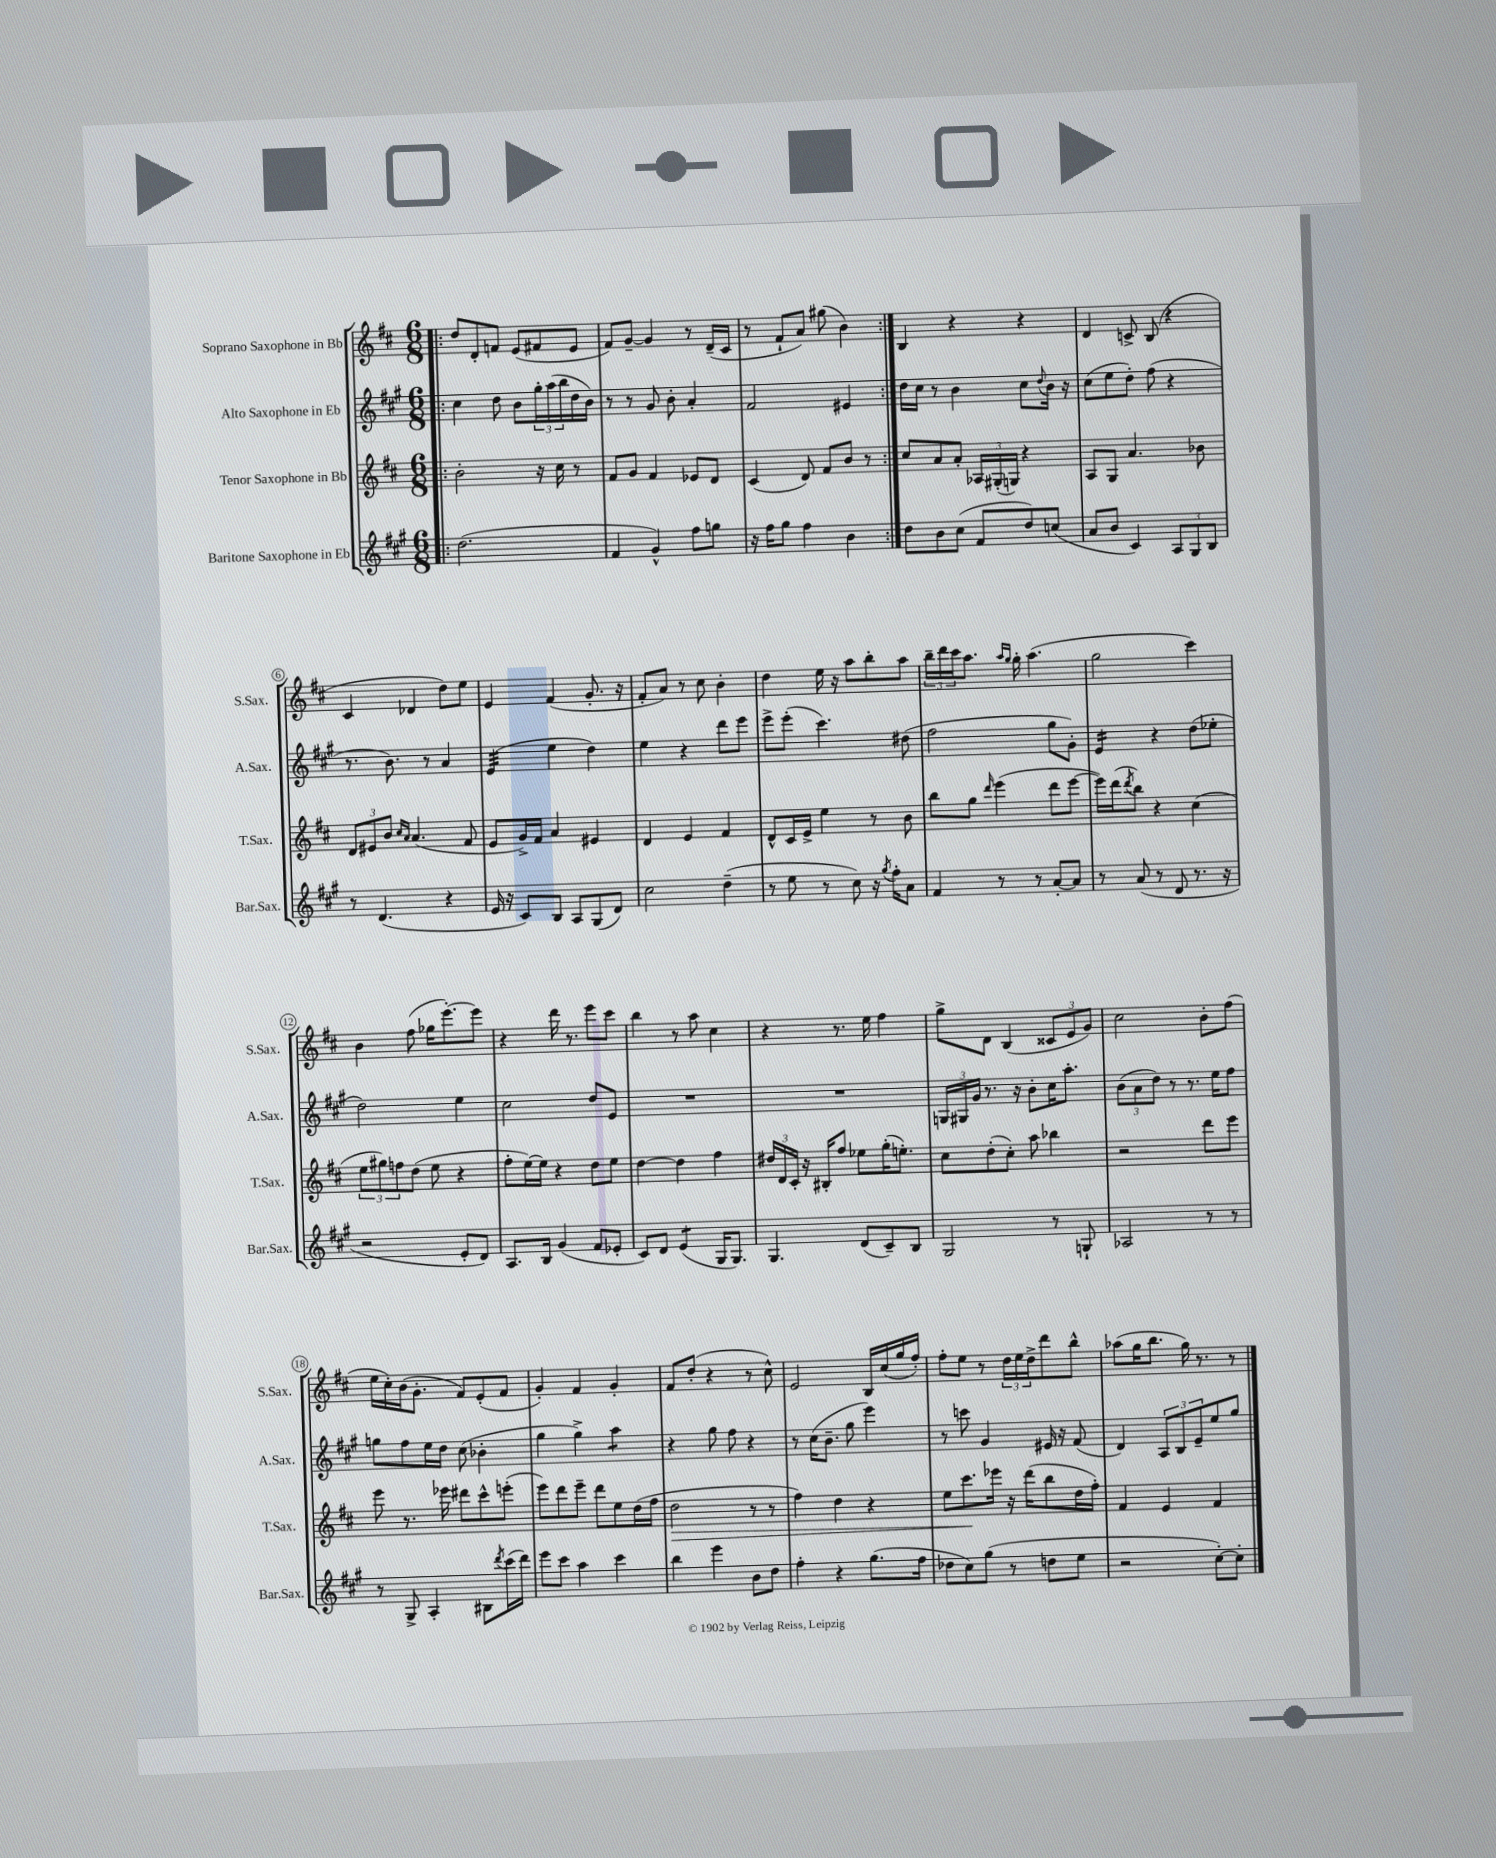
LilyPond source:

<<
\new StaffGroup <<
\new Staff = "s0" \with { instrumentName = "Soprano Saxophone in Bb" shortInstrumentName = "S.Sax." } {
    \clef treble \key d \major \numericTimeSignature \time 6/8
    \repeat volta 2 { \bar ".|:" d''8 d'8-. f'8 e'8( fis'8 e'8 |
    fis'8) g'8~-- g'4 r8 d'16--( cis'16 |
    r8 fis'8-! a'8) gis''8( b'4) | }
    b4 r4 r4 |
    d'4 c'8-> b8( r4 |
    cis'4 des'4 d''8) e''8 |
    e'4 fis'4( g'8.-. r16 |
    fis'8-. a'8) r8 cis''8 b'4-. |
    d''4 e''16 r16 a''8 b''8-. a''8 |
    \tuplet 3/2 { b''16-- d'''16 cis'''16 } a''8. \grace { a''16 g''16 } g''16-. a''4.( |
    g''2 cis'''4) |
    b'4 fis''8( ges''16 e'''8.~-.) e'''8 |
    r4 d'''16 r8. e'''8 cis'''8 |
    b''4 r8 a''8 cis''4 |
    r4 r8. e''16 fis''4 |
    g''8-> d'8 b4( \tuplet 3/2 { cisis'8 e'8 g'8) } |
    cis''2 b'8-. fis''8( |
    e''16 cis''16-.) b'16( g'8.-. fis'8) e'8-.( fis'8 |
    g'4-.) fis'4 g'4-. |
    fis'8 d''8-.( r4 r8 cis''8-^) |
    e'2 b16 cis''16( g''16 fis''16-.) |
    fis''8-. e''8 r8 \tuplet 3/2 { d''16 e''16 d''16-> } d'''8 b''8-^ |
    aes''8( g''16 b''8. g''16) r8. r8 \bar "|." |
}
\new Staff = "s1" \with { instrumentName = "Alto Saxophone in Eb" shortInstrumentName = "A.Sax." } {
    \clef treble \key a \major \numericTimeSignature \time 6/8
    \repeat volta 2 { \bar ".|:" cis''4 d''8 b'8 \tuplet 3/2 { gis''16-. a''16( b''16 } d''16 b'16) |
    r8 r8 gis'8 b'8-. a'4-. |
    fis'2 eis'4 | }
    d''16 cis''16 r8 b'4 cis''8 \appoggiatura { d''8 } b'16 r16 |
    cis''8( e''8 d''8-.) fis''8( r4 |
    r8. b'8.) r8 a'4 |
    e'4:32( e''4 d''4) |
    e''4 r4 d'''8 e'''8 |
    e'''8-> e'''8-.( cis'''4.) dis''8( |
    fis''2 gis''8 gis'8-.) |
    e'4:16 r4 d''8( ees''8-. |
    d''2) e''4 |
    cis''2 d''8 e'8 |
    R2. |
    R2. |
    \tuplet 3/2 { g16 gis16 gis'16 } r8. r16 b'8-. cis''16 a''8.-. |
    \tuplet 3/2 { b'8( a'8 d''8) } r8 r8. e''16 fis''8 |
    g''8 fis''8 e''16 d''16 cis''8( bes'4-. |
    gis''4 gis''4->) a''4:8 |
    r4 gis''8 fis''8 r4 |
    r8 cis''16( b'8.-- gis''8 e'''4) |
    r8 c'''8 gis'4 eis'16 r16 fis'8( |
    d'4) \tuplet 3/2 { a8 b8 e'8-- } e''8 gis''8 \bar "|." |
}
\new Staff = "s2" \with { instrumentName = "Tenor Saxophone in Bb" shortInstrumentName = "T.Sax." } {
    \clef treble \key d \major \numericTimeSignature \time 6/8
    \repeat volta 2 { \bar ".|:" b'2-. r16 cis''16 r8 |
    fis'8 g'8 fis'4 ees'8 d'8 |
    cis'4( d'8) fis'8 b'8 r8 | }
    cis''8 a'8 a'8-. \tuplet 3/2 { aes16 gis16-.( g16) } r4 |
    a8 g8 a'4. bes'8 |
    \tuplet 3/2 { d'8 eis'8 b'8 } \grace { cis''16 a'16 } a'4.( fis'8 |
    e'8 g'16->) fis'16 a'4 eis'4 |
    d'4 e'4 fis'4 |
    d'8-^ cis'16 e'16-> e''4 r8 b'8 |
    b''8 g''8 \grace { d'''16 } e'''4( d'''8 e'''8~ |
    e'''16) d'''16( \acciaccatura { d'''8 } b''8) r4 cis''4( |
    \tuplet 3/2 { e''8 gis''8) f''8 } d''8( e''8 r4 |
    fis''8-. e''16~) e''16 r4 d''8 e''8 |
    d''4~ d''4 fis''4 |
    \tuplet 3/2 { dis''16 d'16 cis'16-. } r16 bis16-. fis''8 ees''8 g''16-.( e''8.-.) |
    cis''8 d''8-.( cis''8-.) a''8 bes''4 |
    r2 d'''8 e'''8 |
    e'''8 r8. ees'''16 dis'''8 cis'''8-^ e'''8-.( |
    e'''8) d'''8 e'''8-- d'''8 e''8 d''16( fis''16 |
    d''2\> r8 r8 |
    fis''4) d''4 r4 |
    e''8 cis'''8.\! ees'''16 r16 d'''16( b''8 d''16 fis''16-.) |
    fis'4 e'4 fis'4 \bar "|." |
}
\new Staff = "s3" \with { instrumentName = "Baritone Saxophone in Eb" shortInstrumentName = "Bar.Sax." } {
    \clef treble \key a \major \numericTimeSignature \time 6/8
    \repeat volta 2 { \bar ".|:" d''2.( |
    fis'4 gis'4-^) fis''8 g''8 |
    r16 fis''16 gis''8 fis''4 b'4 | }
    d''8 b'8 cis''8( fis'8 d''8) c''8( |
    a'8 b'8 cis'4) \tuplet 3/2 { a8 gis8 b8 } |
    r8 d'4.( r4 |
    e'16 r16 cis'8) b8 a8 gis8( d'8) |
    cis''2 d''4--( |
    r8 e''8 r8 cis''8) r16 \acciaccatura { gis''8 } fis''16-. a'8 |
    fis'4 r8 r8 a'8~-. a'8 |
    r8 a'8( r8 d'8 r8. r16 |
    r2 e'8-. d'8) |
    a8. b16 gis'4( fis'8 ees'8-. |
    cis'8) d'8 e'4:8( gis16 gis8.) |
    gis4. d'8( cis'8--) b8 |
    gis2 r8 g8-! |
    aes2 r8 r8 |
    r8 gis8-> a4-. bis8 \acciaccatura { d'''8 } cis'''16( d'''16) |
    e'''8 cis'''8 a''4 cis'''4 |
    b''4 e'''4 b'8 d''8 |
    fis''4-. r4 gis''8.( fis''16 |
    des''8 cis''8) gis''8( r8 d''8 e''8 |
    r2 cis''8~-.) cis''8-. \bar "|." |
}
>>
>>
\layout { \context { \Score \override BarNumber.stencil = #(make-stencil-circler 0.1 0.3 ly:text-interface::print) } }
